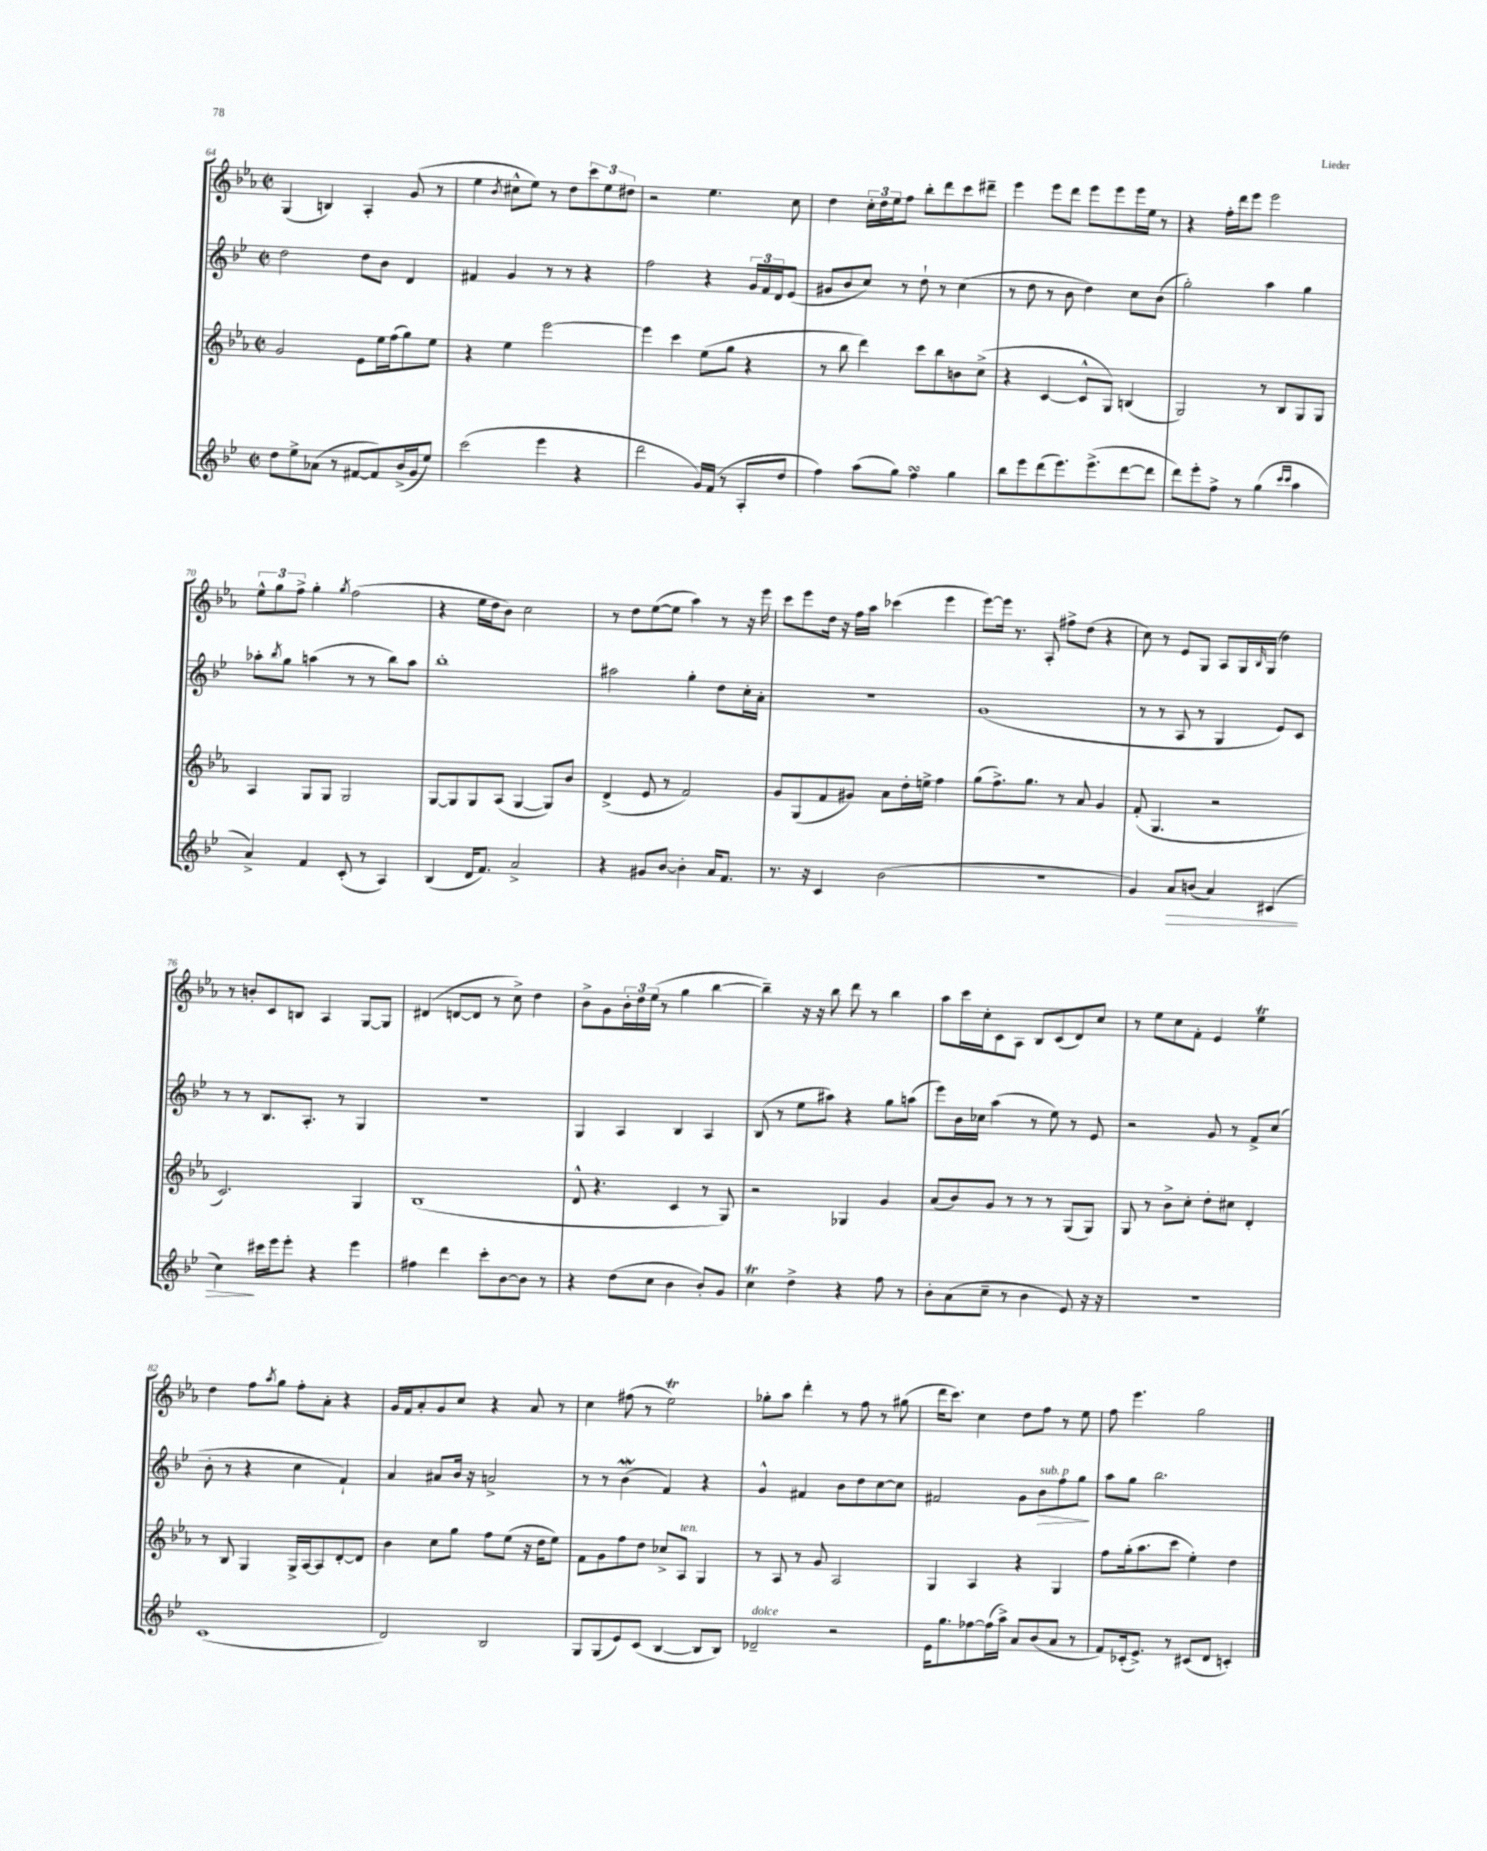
<<
\new StaffGroup <<
\new Staff = "s0" {
    \clef treble \key ees \major \defaultTimeSignature \time 2/2
    g4( b4) aes4-. g'8( r8 |
    ees''4 \acciaccatura { bes'8 } cis''8-^ ees''8) r8 d''8 \tuplet 3/2 { c'''8 ees''8 dis''8 } |
    r2 ees''4. c''8 |
    d''4 \tuplet 3/2 { c''16-. d''16 ees''16 } f''8 bes''8-. d'''8 c'''8 dis'''8-- |
    ees'''4 ees'''8 d'''8 ees'''8 ees'''8 ees'''16 ees''16 r8 |
    r4 f''16-. d'''16 ees'''8 ees'''2 |
    \tuplet 3/2 { ees''8-^ g''8 f''8-> } g''4-. \acciaccatura { g''8 } f''2( |
    r4 ees''16 d''16 bes'8) c''2 |
    r8 d''8 ees''8~( ees''8 aes''4) r8 r16 ees'''16 |
    c'''8 ees'''8 d''16 r16 f''16 aes''16 ces'''4( ees'''4 |
    ees'''8~) ees'''16 r8. aes8-. fis''8-> d''8( r4 |
    c''8) r8 ees'8 g8 aes8 g16 \grace { bes16 } g16( d''4) |
    r8 b'8-. c'8 b8 aes4 g8~ g8 |
    dis'4( d'8~ d'8 r8 c''8->) d''4 |
    bes'8-> g'8 \tuplet 3/2 { bes'16-. d''16 ees''16( } r8 g''4 bes''4~ |
    bes''4--) r16 r16 bes''8 d'''8 r8 bes''4 |
    aes''8 c'''16 c''16-. c'8 aes8 bes8 c'8( d'8) c''8 |
    r8 ees''8 c''8 f'8-. ees'4 ees''4\trill |
    d''4 f''8 \acciaccatura { aes''8 } g''8 f''8-. aes'8-. r4 |
    g'16 f'16 aes'8-. g'8 c''8 r4 aes'8 r8 |
    c''4 fis''8( r8 ees''2\trill) |
    ges''8-. aes''8 d'''4-. r8 f''8 r8 gis''8( |
    d'''16 c'''8.) c''4 d''8 f''8 r8 ees''8 |
    f''8 ees'''4. g''2 \bar "|." |
}
\new Staff = "s1" {
    \clef treble \key bes \major \defaultTimeSignature \time 2/2
    d''2 d''8 bes'8 d'4 |
    fis'4 g'4 r8 r8 r4 |
    f''2 r4 \tuplet 3/2 { g'16 f'16 d'16 } ees'8( |
    gis'8 bes'8 c''8) r8 d''8-! r8 c''4( |
    r8 d''8 r8 bes'8 d''4) c''8 bes'8( |
    g''2-.) a''4 g''4 |
    aes''8-. \acciaccatura { bes''8 } g''8 a''4( r8 r8 bes''8) a''8 |
    bes''1-. |
    ais''2 g''4-. d''8 c''16-. a'16-. |
    R1 |
    g'1( |
    r8 r8 a8 r8 g4 ees'8) c'8 |
    r8 r8 bes8. a8.-. r8 g4 |
    r1 |
    g4 a4 bes4 a4 |
    bes8( r8 ees''8 ais''8) r4 g''8 a''8( |
    ees'''8) bes'16 ces''16 a''4( r8 ees''8) r8 ees'8 |
    r2 g'8 r8 f'8-> c''8( |
    bes'8-. r8 r4 c''4 f'4-!) |
    a'4 ais'8 bes'16 r16 a'2-> |
    r8 r8 bes'4\mordent( f'4) r4 |
    g'4-^ fis'4 bes'8 d''8 c''8~ c''8 |
    fis'2 g'8 bes'8\>^\markup { \italic "sub. p" } f''8 g''8\! |
    a''8 g''8 bes''2. \bar "|." |
}
\new Staff = "s2" {
    \clef treble \key ees \major \defaultTimeSignature \time 2/2
    g'2 ees'8 ees''16 f''16( g''8) ees''8 |
    r4 ees''4 ees'''2~ |
    ees'''4 c'''4 ees''8( g''8 r4 |
    r8 bes''8 d'''4) c'''8 bes''8 b'8 c''8->( |
    r4 c'4~ c'8-^ g8) b4( |
    g2) r8 bes8 g8 g8 |
    aes4 g8 g8 g2 |
    g8~ g8 g8 aes8( g4~ g8) bes'8 |
    d'4->( ees'8 r8 f'2) |
    g'8 g8( f'8 gis'8) aes'8 d''16-. e''16-> f''4 |
    g''8( f''8.->) g''8. r8 aes'8 g'4 |
    f'8-.( g4. r2 |
    c'2.) g4 |
    bes1( |
    d'8-^ r4. c'4 r8 g8) |
    r2 ges4 g'4 |
    aes'8( bes'8) g'8 r8 r8 r8 g8( g8) |
    g8 r8 bes'8-> c''8-. d''8-. cis''8 d'4-. |
    r8 bes8 g4 g16-> aes16~ aes8 d'8~-. d'8 |
    bes'4 c''8 g''8 f''8 ees''8( r16 d''16 ees''8) |
    f'8 g'8 f''8 d''8 ces''8-> aes8^\markup { \italic "ten." } g4 |
    r8 aes8 r8 g'8 aes2 |
    g4 aes4 r4 g4 |
    f''8 g''16-.( aes''8. c'''8 ees''4-.) d''4 \bar "|." |
}
\new Staff = "s3" {
    \clef treble \key bes \major \defaultTimeSignature \time 2/2
    d''8 ees''8-> aes'8( r8 fis'8~ fis'8) bes'16->( g'16 ees''8) |
    c'''2( ees'''4 r4 |
    d'''2 g'16) f'16( r8 a8-. d''8 |
    f''4) a''8( g''8) f''4\turn g''4 |
    bes''8 ees'''8 d'''8( ees'''8.) ees'''8.->( d'''8~ d'''8 |
    d'''8) ees'''8-. f''8-> r8 g''4( \grace { c'''16 c'''16 } a''4 |
    a'4->) f'4 c'8-.( r8 a4) |
    bes4( d'16 f'8.) a'2-> |
    r4 gis'8 bes'8~ bes'4-. a'16 f'8. |
    r8. r16 c'4 bes'2( |
    R1 |
    g'4) a'8\> b'8( a'4) cis'4( |
    c''4\!) cis'''16 ees'''16 ees'''8-. r4 ees'''4 |
    fis''4 d'''4 c'''8-. bes'8~ bes'8 r8 |
    r4 d''8( c''8 bes'4 bes'8-.) g'8 |
    c''4\trill d''4-> r4 f''8 r8 |
    bes'8-. a'8( c''8-- r8 bes'4 ees'8) r16 r16 |
    r1 |
    c'1( |
    d'2) bes2 |
    g8 g8( ees'8) c'8( bes4~ bes8 bes8) |
    des'2--^\markup { \italic "dolce" } r2 |
    ees'16 g''8. fes''8~ fes''16( a''16->) a'8 bes'8( a'8 r8 |
    f'8) ces'16-.( ees'8.->) r8 cis'8( d'8 c'4-.) \bar "|." |
}
>>
>>
\layout { \context { \Score currentBarNumber = #64 } }
